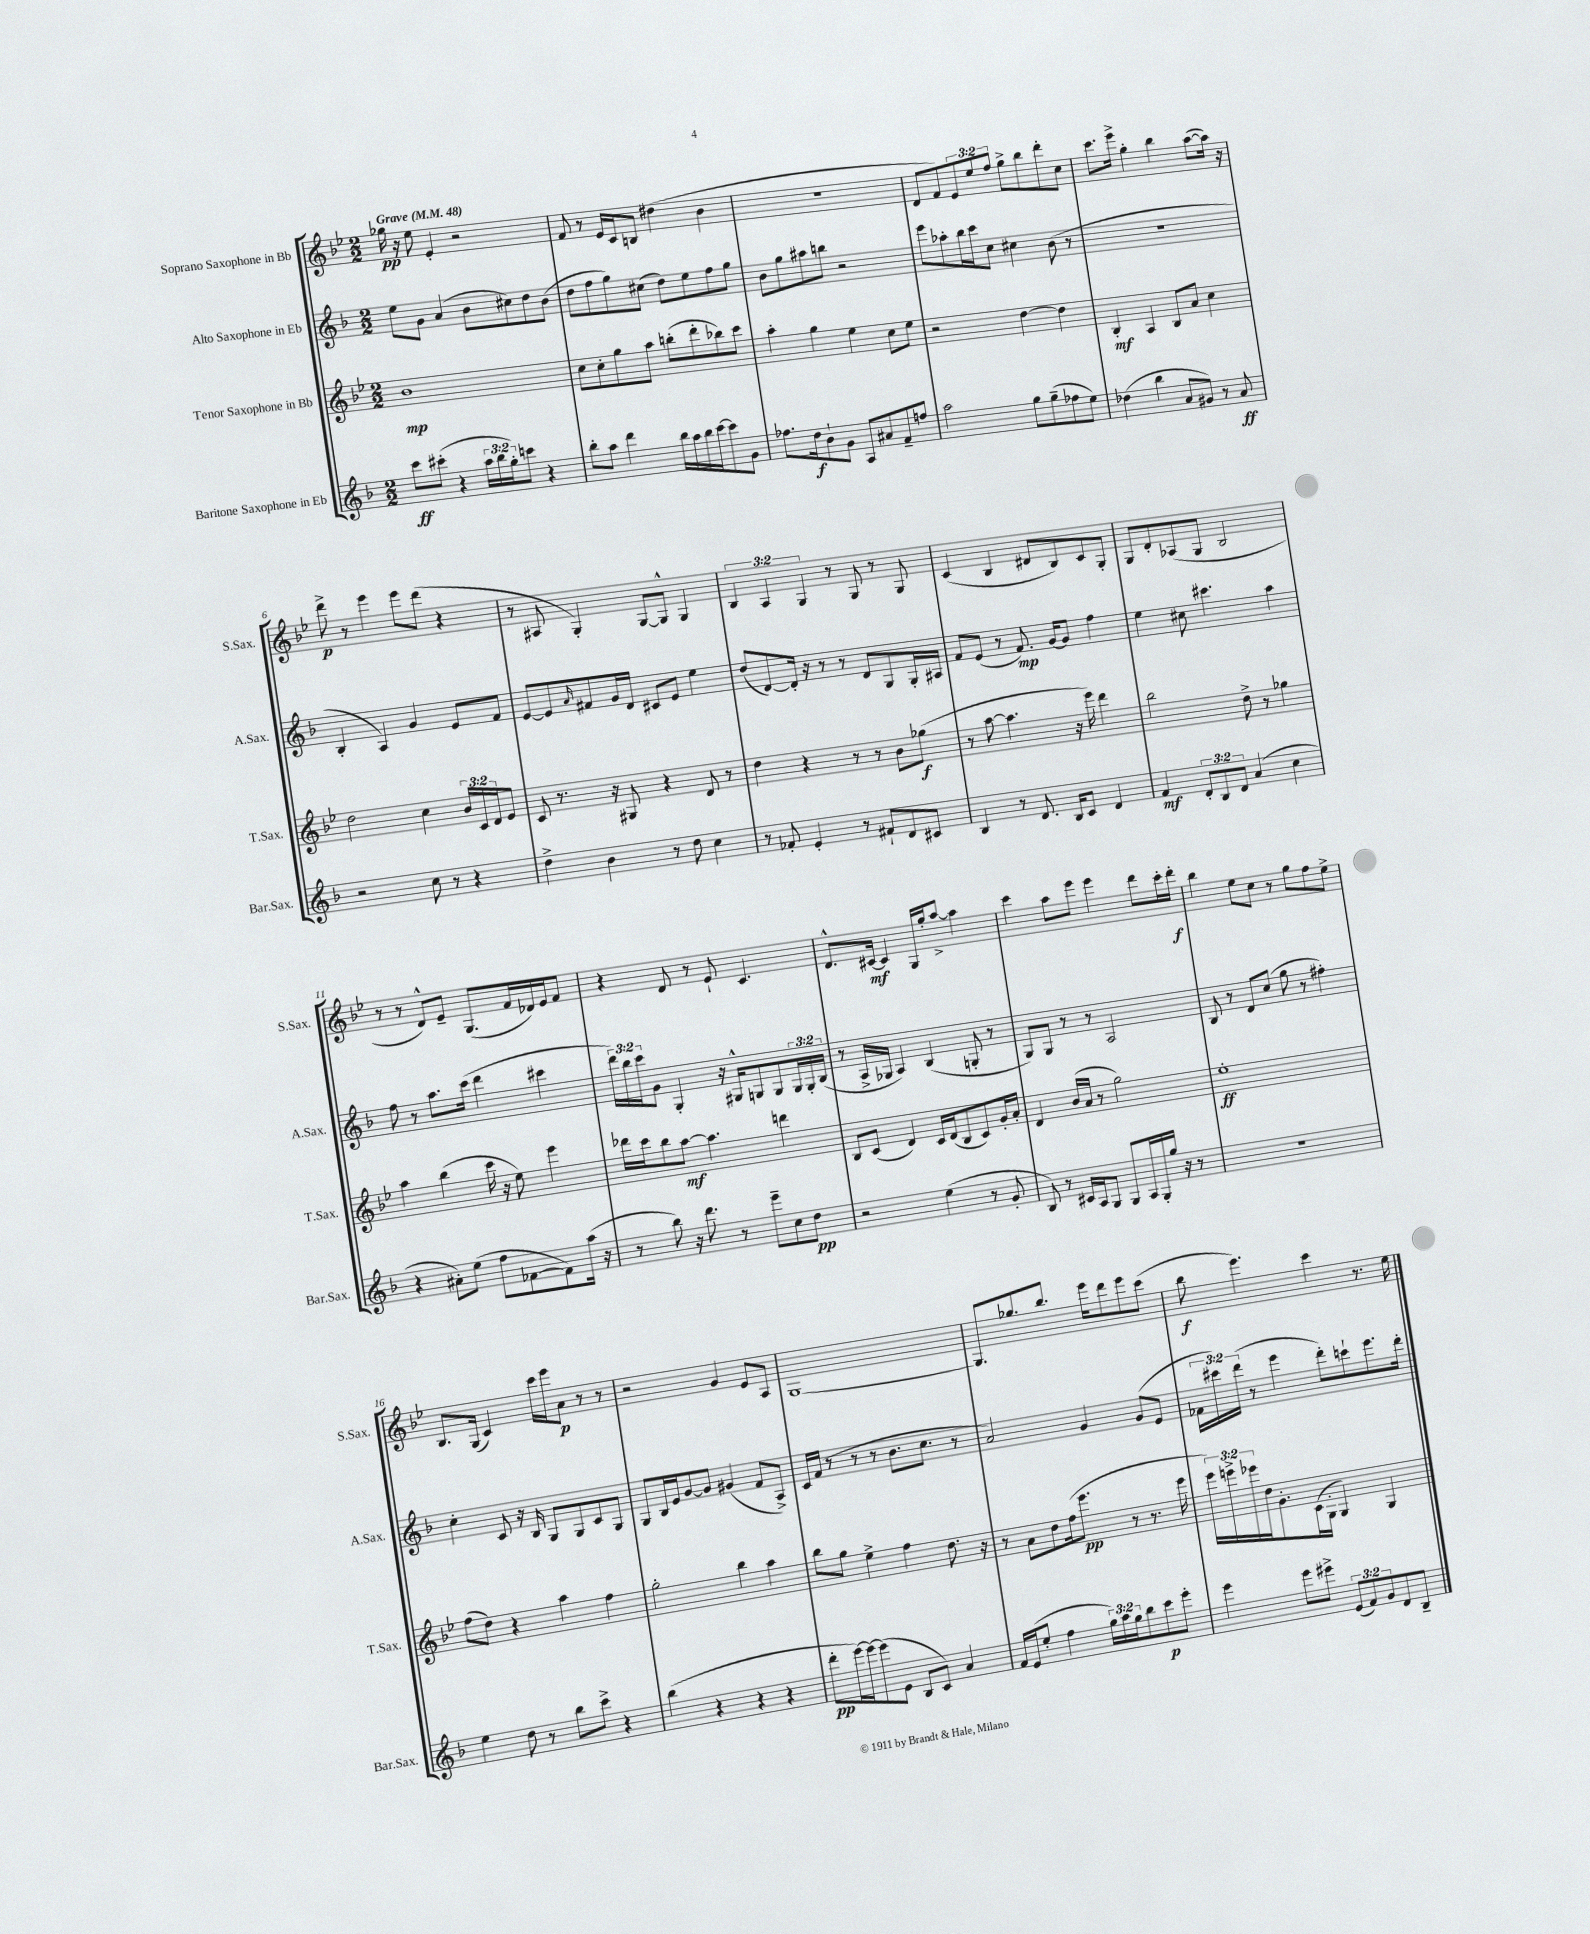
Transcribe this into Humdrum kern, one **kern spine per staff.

**kern	**kern	**kern	**kern
*staff4	*staff3	*staff2	*staff1
*clefG2	*clefG2	*clefG2	*clefG2
*k[b-]	*k[b-e-]	*k[b-]	*k[b-e-]
*M2/2	*M2/2	*M2/2	*M2/2
*MM48	*MM48	*MM48	*MM48
8ccc\L	1b-	8ee\L	16gg-\
.	.	.	16r
(8ccc#'\J	.	8g\J	8ee-\
4r	.	(4a/	4e-'/
24aa\LL	.	8b-\L	2r
24bb-\	.	.	.
24gg'\J)	.	.	.
8ccc\J	.	8cc#\)	.
4r	.	8dd\	.
.	.	(8b-\J	.
=	=	=	=
8bb-'\L	8cc\L	8dd\L	8f/
8aa\J	8cc'\	8ff\	8r
4ddd\	8gg\	8gg\)	16e-/LL
.	.	.	16c/J
.	8aa\J	(8cc#\J	8B/J
16bb-\LL	(8bb'\L	8dd\L)	(4dd#\
16aa\	.	.	.
16bb-\	8ddd'\	8ee\	.
[16ccc\J	.	.	.
8ccc\]	8bb-\)	8ff\	4b-\
8g\J	8ccc\J	8gg\J	.
=	=	=	=
8.ff-\L	4aa'\	8b-\L	1r
.	.	8gg\	.
16dd\k	.	.	.
8b-`\	4gg\	8aa#\	.
8g\J	.	8bb\J	.
8A/L	4ee-\	2r	.
8a#/	.	.	.
8f~/	8cc\L	.	.
8ff/J	8ee-\J	.	.
=	=	=	=
2aa\	2r	8eee\L	8d/L
.	.	8aa-'\	8f/)
.	.	16bb-\L	12e-/
.	.	16ccc\J	.
.	.	.	12ee-/
.	.	8cc\J	.
.	.	.	12ff/J
8gg\L	[4dd\	4cc#\	8gg^\L
(8gg~\	.	.	8bb-\
8ff-\	4dd\]	(8b-\	8ddd'\
8ee\J)	.	8r	8cc\J
=	=	=	=
(4dd-\	4B-'/	1r	8.ccc\L
.	.	.	16eee-^\Jk
4bb-\	4A/	.	4gg'\
8a/L	8B-/L	.	4bb-\
8g#/J)	8a/J	.	.
8r	4cc\	.	([8aa\L
8a/	.	.	16aa\]Jk)
.	.	.	16r
=	=	=	=
2r	2dd\	4B-'/	8ddd^\
.	.	.	8r
.	.	4A/)	4eee-\
8cc\	4cc\	4g/	8eee-\L
8r	.	.	(8ddd\J
4r	24b-/LL	8e/L	4r
.	24c/	.	.
.	24d/J	.	.
.	8e-/J	8f/J	.
=	=	=	=
4dd^\	8c/	[8e/L	8r
.	8.r	8e/]	8A#/
.	.	16qqa/	.
4b-\	.	8f#/	4G'/)
.	16r	.	.
.	8G#/	16g/L	.
.	.	16d/JJ	.
8r	4r	8c#/L	[8G/L
8dd\	.	8e/J	8G^^/]J
4cc\	8d/	4ee\	4G/
.	8r	.	.
=	=	=	=
8r	4dd\	(8dd/L	6B-/
8f-'/	.	[8d/)	.
.	.	.	6A/
4e'/	4r	16d'/]Jk	.
.	.	16r	.
.	.	.	6G/
.	.	8r	.
8r	8r	8r	8r
8f#`/L	8r	8d/L	8G/
8d/	8b-\L	8G/	8r
8c#/J	(8gg-\J	16G'/L	8G/
.	.	16A#/JJ	.
=	=	=	=
4B-/	8r	8f/L	(4c/
.	[8aa\	(8e/J	.
8r	4.aa\]	8r	4B-/
8.d/	.	8.f/)	.
.	.	.	8d#/L
16B-/LK	.	[16g/LK	.
8c/J	16r	8g/]J	8B-/)
.	16eee-\)	.	.
4d/	4ddd\	4ff\	8c/
.	.	.	8G'/J
=	=	=	=
4f/	2bb-\	4ee\	8G/L
.	.	.	8d'/
12d'/L	.	8cc#\	(8A-/
12B-/	.	.	.
.	.	4.ccc#\	8G/J
12d/J	.	.	.
(4a/	8dd^\	.	2B-/
.	8r	.	.
4cc\	4gg-\	4aa\	.
=	=	=	=
4r	4aa\	8ff\	8r
.	.	8r	8r
8a#'\L)	(4bb-\	8.aa\L	8d^^/L)
(8ee\J	.	.	8e-~/J
.	.	(16ccc\Jk	.
8ff\L	16ccc\	4ddd\	(8.G/L
.	16r	.	.
[8f-\	8ee-\)	.	.
.	.	.	16f/L
8f-\])	4eee-\	4ccc#\	16d-/)
.	.	.	16e-/J
(16aa\Jk	.	.	8f/J
16r	.	.	.
=	=	=	=
8r	16ddd-\LL	24ddd\LL)	4r
.	.	24bb-\	.
.	16ccc\J	.	.
.	.	24ccc\J	.
8bb-\)	8bb-\	8g\J	.
16r	[8aa\J	4G'/	8d/
8.ddd\	.	.	.
.	4.aa\]	.	8r
8r	.	16r	8e-`/
.	.	16G#^^/LK	.
8eee~\L	.	8G/	4.c/
8cc\	4ddd\	8G/	.
8dd\J	.	24G/L	.
.	.	24G'/	.
.	.	(24B-/JJ	.
=	=	=	=
2r	8B-/L	8r	8.d^^/L
.	(8c/J	16A^/LL	.
.	.	16G-/JJ	[16c#/Jk
.	4d/)	4A/)	4c#/]
(4ee\	16c/LL	(4B-/	16G/LL
.	(16d/J	.	16gg'/J
.	8B-/	.	[8aa^/J
8r	8c/)	8G'/	4aa\]
8g'/	16g'/L	8r	.
.	16a'/JJ	.	.
=	=	=	=
8B-/)	4d/	8G/L)	4ccc\
8r	.	8G/J	.
16c#/LL	(16b-/LL	8r	8aa\L
16A/J	16a/JJ	.	.
8G/J	8r	8r	8eee-\J
8G/L	2gg\)	2A/	4eee-\
16A/L	.	.	.
16G'/	.	.	.
16gg/JJ	.	.	8ddd\L
16r	.	.	.
8r	.	.	16ccc'\L
.	.	.	16ddd'\JJ
=	=	=	=
1r	1ee-'	8B-/	4bb-\
.	.	8r	.
.	.	8d/L	8ee-\L
.	.	(8cc/J	8cc\J
.	.	8gg\	8r
.	.	8r	8gg\L
.	.	4ff#'\)	8ff\
.	.	.	8ee-^\J
=	=	=	=
4ee\	(8ff\L	4cc'\	8.B-/L
.	8dd\J)	.	.
.	.	.	(16G/Jk
8dd\	4r	8c/	4c/)
8r	.	16r	.
.	.	16B-/	.
8bb-\L	4aa\	8G/L	16ccc\LL
.	.	.	16eee-\J
8ccc^\J	.	8G/	8a\J
4r	4ff\	8c/	8r
.	.	8G/J	8r
=	=	=	=
(4bb-\	2gg'\	8G/L	2r
.	.	16B-/L	.
.	.	16e/J	.
4r	.	[8g/	.
.	.	8g/]J	.
4r	4bb-\	(4g#/	4g/
4r	4aa\	8f/L	8e-/L
.	.	8A^/J)	8A/J
=	=	=	=
8ddd'\L	8bb-\L	16c/LL	[1G
.	.	(16f/JJ	.
[16eee\L)	8gg\J	8r	.
16eee\_J	.	.	.
(8eee\]	4ee-^\	8r	.
8e\J	.	8r	.
8B-/L	4ff\	8.b-\L	.
8c/J)	.	.	.
.	.	8.cc\J	.
4a/	8.dd\	.	.
.	.	8r	.
.	16r	.	.
=	=	=	=
16f/LL	8r	2a/)	8.G/]L
(16e/J	.	.	.
8ee'/J	8a\L	.	.
.	.	.	8.gg-/
4ff\	8dd\	.	.
.	(16ff\k	.	8.bb-/J
.	8.eee-\J	.	.
24gg\LL)	.	4g/	.
24aa\	.	.	.
.	.	.	16eee-\LK
24gg\J	.	.	.
8bb-\	8r	.	8ddd\
8ccc\	8.r	(8g/L	8eee-\
8eee'\J	.	8e/J	(8ccc\J
.	16eee-\	.	.
=	=	=	=
4eee\	24eee-\LL)	24f-\LL	8bb-\
.	24eee^\	24ccc#\)	.
.	24eee-\	(24ddd\JJ	.
.	16dd\J	8r	4.eee-\)
.	8.g'\	.	.
8eee\L	.	4eee\	.
8eee#^\J	(16c\L	.	.
.	16G'\JJ	.	.
(12e/L	4G/)	8ddd'\L)	4ccc\
12f/)	.	.	.
.	.	8ccc`\	.
12g/	.	.	.
8d/	4G/	8.eee\	8.r
8B-~/J	.	.	.
.	.	16ddd'\Jk	16ee-\
==	==	==	==
*-	*-	*-	*-
